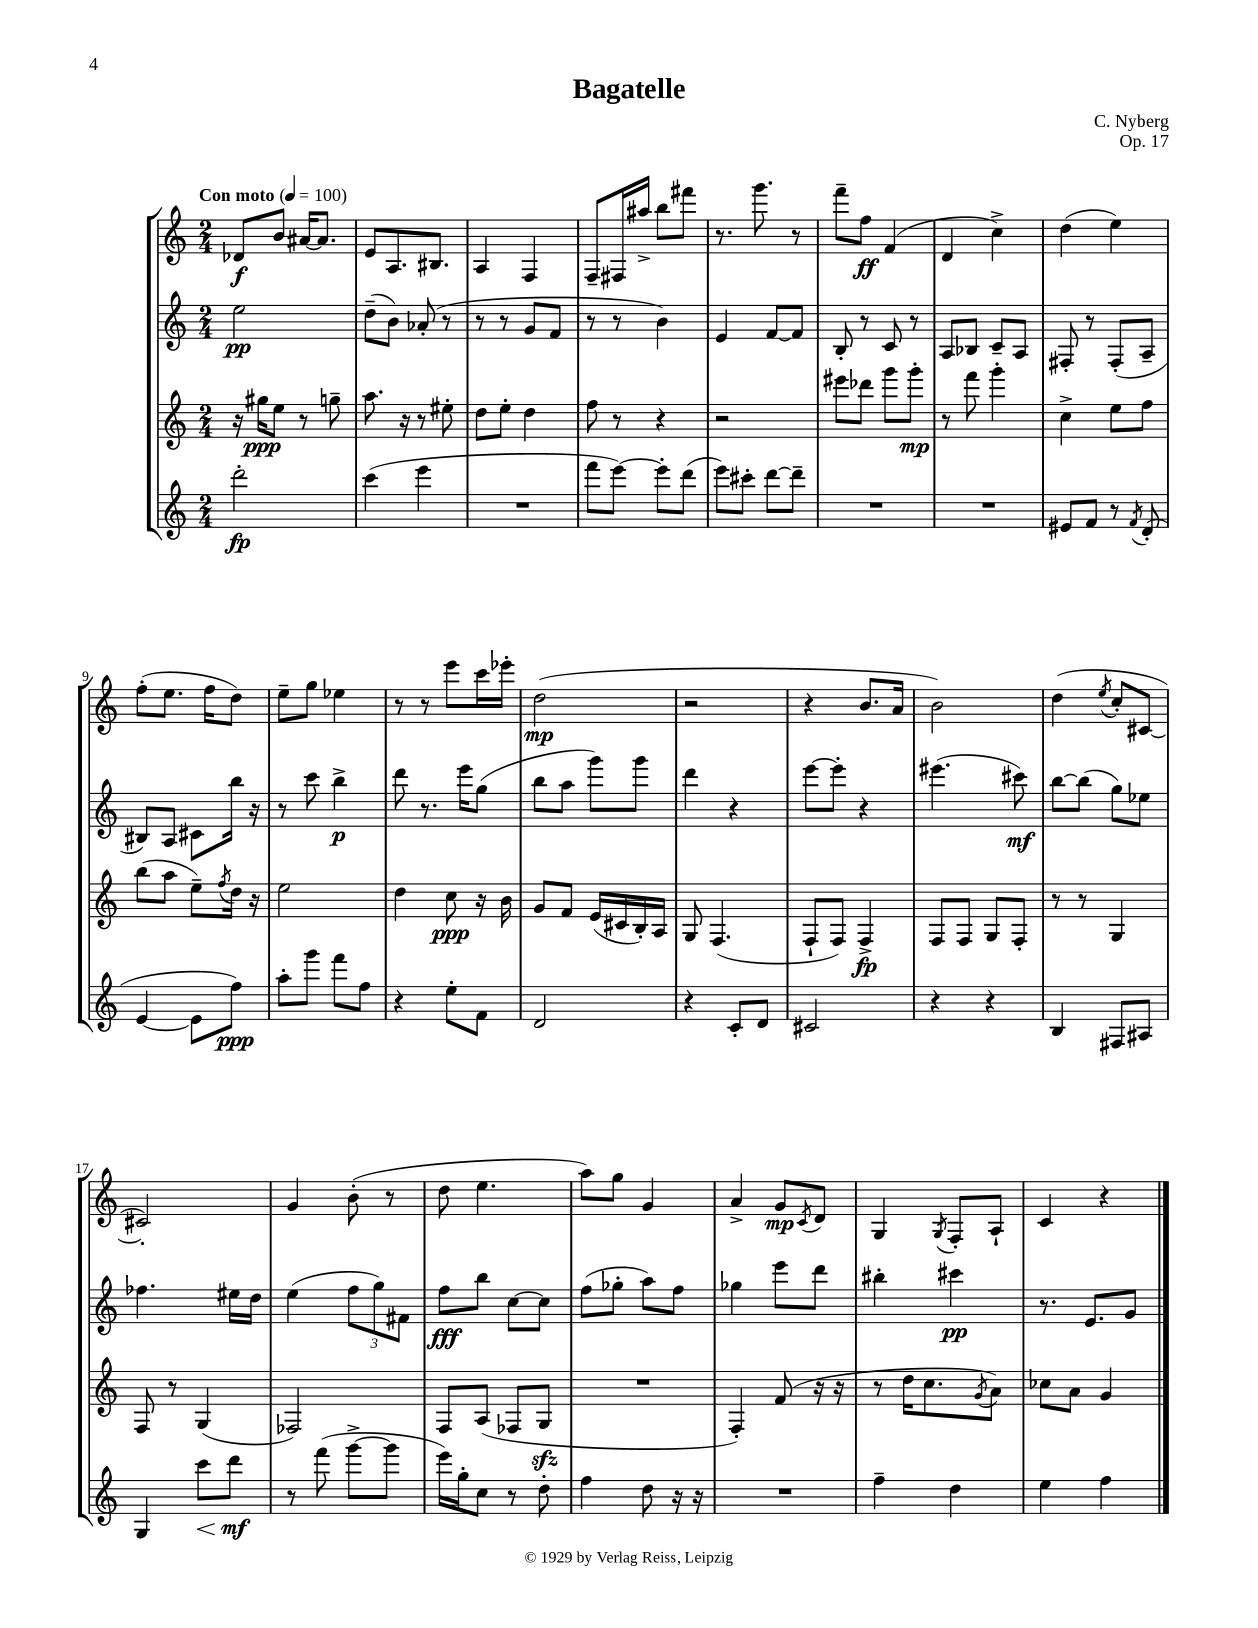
\header { title = "Bagatelle" composer = "C. Nyberg" opus = "Op. 17" }
<<
\new StaffGroup <<
\new Staff = "s0" {
    \clef treble \key c \major \numericTimeSignature \time 2/4 \tempo "Con moto" 4 = 100
    des'8\f b'8 ais'16~ ais'8. |
    e'8 a8. bis8. |
    a4 f4 |
    f8-- fis16 ais''16-> b''8 fis'''8 |
    r8. g'''8. r8 |
    f'''8-- f''8\ff f'4( |
    d'4 c''4->) |
    d''4( e''4) |
    f''8-.( e''8. f''16 d''8) |
    e''8-- g''8 ees''4 |
    r8 r8 e'''8 c'''16 ees'''16-. |
    d''2\mp( |
    r2 |
    r4 b'8. a'16 |
    b'2) |
    d''4( \acciaccatura { e''8 } c''8-. cis'8~ |
    cis'2-.) |
    g'4 b'8-.( r8 |
    d''8 e''4. |
    a''8) g''8 g'4 |
    a'4-> g'8\mp \acciaccatura { c'8 } d'8 |
    g4 \acciaccatura { g8 } f8-. a8-! |
    c'4 r4 \bar "|." |
}
\new Staff = "s1" {
    \clef treble \key c \major \numericTimeSignature \time 2/4
    e''2\pp |
    d''8--( b'8) aes'8-.( r8 |
    r8 r8 g'8 f'8 |
    r8 r8 b'4) |
    e'4 f'8~ f'8 |
    b8-. r8 c'8 r8 |
    a8 bes8 c'8-- a8 |
    fis8-. r8 fis8-.( a8-- |
    bis8) a8 cis'8 b''16 r16 |
    r8 c'''8 b''4->\p |
    d'''8 r8. e'''16 g''8( |
    b''8 a''8 g'''8) g'''8 |
    d'''4 r4 |
    e'''8~ e'''8-. r4 |
    eis'''4.( cis'''8\mf) |
    b''8~ b''8( g''8) ees''8 |
    fes''4. eis''16 d''16 |
    e''4( \tuplet 3/2 { f''8 g''8) fis'8 } |
    f''8\fff b''8 c''8~ c''8 |
    f''8( ges''8-. a''8) f''8 |
    ges''4 e'''8 d'''8 |
    bis''4-. cis'''4\pp |
    r8. e'8. g'8 \bar "|." |
}
\new Staff = "s2" {
    \clef treble \key c \major \numericTimeSignature \time 2/4
    r16 gis''16\ppp e''8 r8 g''8-- |
    a''8. r16 r8 eis''8-. |
    d''8 e''8-. d''4 |
    f''8 r8 r4 |
    r2 |
    eis'''8 des'''8 g'''8 g'''8-.\mp |
    r8 f'''8 g'''4-. |
    c''4-> e''8 f''8 |
    b''8( a''8 e''8--) \acciaccatura { f''8 } d''16 r16 |
    e''2 |
    d''4 c''8\ppp r16 b'16 |
    g'8 f'8 e'16( cis'16 b16-.) a16 |
    g8 f4.( |
    f8-! f8) f4->\fp |
    f8 f8 g8 f8-. |
    r8 r8 g4 |
    f8 r8 g4( |
    fes2) |
    f8 a8( fes8 g8\sfz |
    R2 |
    f4-.) f'8( r16 r16 |
    r8 d''16 c''8. \acciaccatura { g'8 } a'8) |
    ces''8 a'8 g'4 \bar "|." |
}
\new Staff = "s3" {
    \clef treble \key c \major \numericTimeSignature \time 2/4
    d'''2-.\fp |
    c'''4( e'''4 |
    R2 |
    f'''8 e'''8~) e'''8-. d'''8( |
    e'''8) cis'''8-. d'''8~ d'''8-- |
    R2 |
    R2 |
    eis'8 f'8 r8 \acciaccatura { f'8 } d'8-.( |
    e'4~ e'8 f''8\ppp) |
    a''8-. g'''8 f'''8 f''8 |
    r4 e''8-. f'8 |
    d'2 |
    r4 c'8-. d'8 |
    cis'2 |
    r4 r4 |
    b4 fis8 ais8 |
    g4 c'''8\< d'''8\mf\! |
    r8 f'''8( g'''8~-> g'''8 |
    e'''16) g''16-. c''8 r8 d''8-. |
    f''4 d''8 r16 r16 |
    R2 |
    f''4-- d''4 |
    e''4 f''4 \bar "|." |
}
>>
>>
